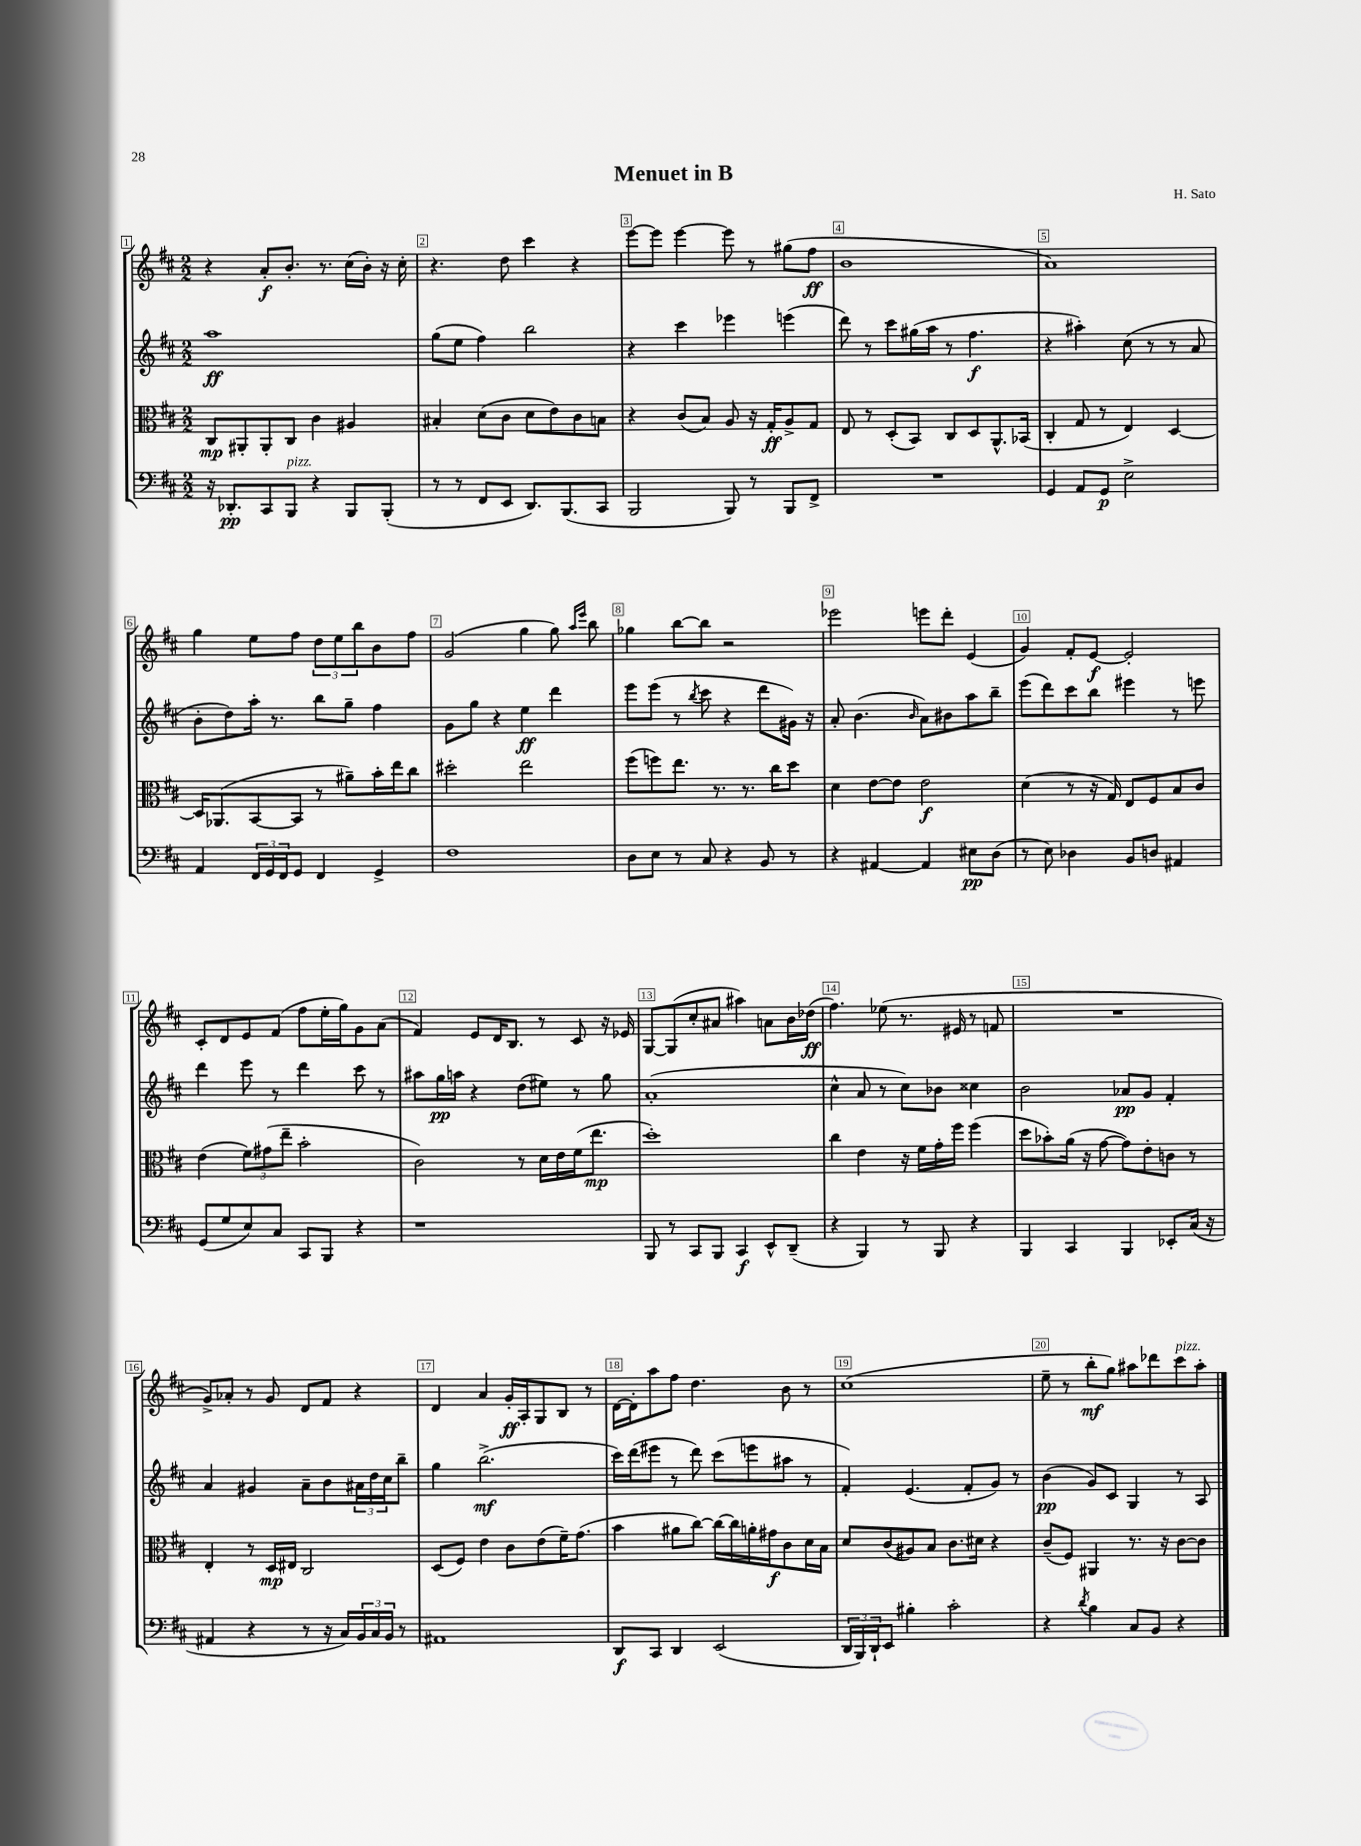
\header { title = "Menuet in B" composer = "H. Sato" }
<<
\new StaffGroup <<
\new Staff = "s0" {
    \clef treble \key d \major \numericTimeSignature \time 2/2
    r4 a'8-.\f b'8.-. r8. cis''16( b'16-.) r16 cis''16-. |
    r4. d''8 cis'''4 r4 |
    e'''8~ e'''8 e'''4~ e'''8 r8 gis''8( fis''8\ff |
    b'1 |
    a'1) |
    g''4 e''8 fis''8 \tuplet 3/2 { d''8 e''8 b''8 } b'8 fis''8 |
    g'2( g''4 g''8) \grace { a''16 e'''16 } b''8 |
    ges''4 b''8~ b''8 r2 |
    ees'''2 e'''8 d'''8-. e'4( |
    g'4) fis'8-. e'8~\f e'2-. |
    cis'8-. d'8 e'8 fis'8( fis''8 e''16-. g''16) g'8 a'8( |
    fis'4) e'8 d'16 b8. r8 cis'8 r16 ees'16 |
    g8~ g8( cis''8-. ais'8 ais''4) a'8 b'16 des''16\ff( |
    fis''4.) ees''8( r8. eis'16 r8 f'8 |
    R1 |
    g'8->) aes'8-. r8 g'8 d'8 fis'8 r4 |
    d'4 a'4 g'16-.\ff a16-. g8 b8 r8 |
    d'16~ d'16-. a''8 fis''8 d''4. b'8 r8 |
    cis''1( |
    e''8-- r8 b''8-.\mf g''8) ais''8 des'''8 cis'''8^\markup { \italic "pizz." } ais''8-. \bar "|." |
}
\new Staff = "s1" {
    \clef treble \key d \major \numericTimeSignature \time 2/2
    a''1\ff |
    g''8( e''8 fis''4) b''2 |
    r4 cis'''4 ees'''4 e'''4( |
    d'''8) r8 cis'''8 gis''16( a''16 r8 fis''4.\f |
    r4 ais''4-.) cis''8( r8 r8 a'8 |
    b'8-. d''8) a''16-. r8. b''8 g''8-- fis''4 |
    g'8 g''8 r4 e''4\ff d'''4 |
    e'''8 e'''8( r8 \acciaccatura { b''8 } cis'''8 r4 d'''8 gis'16) r16 |
    a'8-. b'4.( \grace { b'16 } a'8) bis'8 a''8 b''8-- |
    e'''8( d'''8) cis'''8 b''8 eis'''4 r8 e'''8 |
    d'''4 e'''8 r8 d'''4 cis'''8 r8 |
    ais''8 g''16\pp a''16 r4 d''8( eis''8) r8 g''8 |
    a'1-.( |
    cis''4-^ a'8 r8 cis''8) bes'8 cisis''4 |
    b'2 aes'8\pp g'8 fis'4-. |
    a'4 gis'4 a'8-- b'8 \tuplet 3/2 { ais'16 d''16 cis''16 } b''8-- |
    g''4 b''2.->\mf( |
    cis'''16) d'''16( eis'''8 r8 d'''8) cis'''8( e'''8 ais''8 r8 |
    fis'4-.) e'4.( fis'8-. g'8) r8 |
    b'4\pp( g'8) cis'8 g4 r8 a8 \bar "|." |
}
\new Staff = "s2" {
    \clef alto \key d \major \numericTimeSignature \time 2/2
    cis8\mp ais,8-. ais,8-. cis8 cis'4 ais4 |
    bis4-. d'8( cis'8 d'8 e'8) cis'8 b8 |
    r4 cis'8( b8) a8 r16 g16-.\ff a8-> g8 |
    e8 r8 d8-.( b,8) cis8 d8 a,8.-^ bes,16( |
    cis4-. g8 r8 e4) d4~ |
    d16 aes,8.( b,8~ b,8 r8 ais'8--) b'16-. e''16 cis''8 |
    dis''2-. e''2 |
    fis''8( f''8) e''8. r8. r8. cis''16 d''8 |
    d'4 e'8~ e'8 e'2\f |
    d'4( r8 r16 g16) e8 fis8 b8 cis'8 |
    e'4( \tuplet 3/2 { fis'8) gis'8( e''8-- } b'2-. |
    cis'2) r8 d'16 e'16 fis'16( e''8.\mp |
    d''1-.) |
    cis''4 e'4 r16 fis'16 g'16-. fis''16 fis''4( |
    d''8 bes'8-.) a'16( r16 g'8~ g'8) e'8-. c'8 r8 |
    e4-. r8 d16\mp eis16 cis2 |
    d8( fis8) e'4 cis'8 e'8( fis'16--) g'8.( |
    b'4 ais'8 cis''8~) cis''16~ cis''16 a'16-. gis'16\f cis'8 d'16 b16 |
    d'8 cis'8( ais8) b8 cis'8. dis'16 r4 |
    cis'8--( fis8) ais,4 r8. r16 cis'8~ cis'8 \bar "|." |
}
\new Staff = "s3" {
    \clef bass \key d \major \numericTimeSignature \time 2/2
    r16 des,8.-.\pp cis,8 b,,8^\markup { \italic "pizz." } r4 b,,8 b,,8-.( |
    r8 r8 fis,8 e,8 d,8.) b,,8.( cis,8 |
    b,,2 b,,8) r8 b,,8 fis,8-> |
    R1 |
    g,4 a,8 g,8\p e2-> |
    a,4 \tuplet 3/2 { fis,16 g,16 fis,16 } g,8 fis,4 g,4-> |
    fis1 |
    d8 e8 r8 cis8 r4 b,8 r8 |
    r4 ais,4~ ais,4 eis8\pp d8( |
    r8 e8) des4 b,8 d8 ais,4 |
    g,8( g8 e8) cis8 cis,8 b,,8 r4 |
    r1 |
    b,,8 r8 cis,8 b,,8 cis,4\f e,8-^ d,8--( |
    r4 b,,4) r8 b,,8 r4 |
    b,,4 cis,4 b,,4 ees,8-. cis16( r16 |
    ais,4 r4 r8 r16 cis16) \tuplet 3/2 { b,16 cis16 b,16 } r8 |
    ais,1 |
    d,8\f cis,8 d,4 e,2( |
    \tuplet 3/2 { d,16 b,,16) d,16-! } e,8 bis4-. cis'2-. |
    r4 \acciaccatura { d'8 } b4 cis8 b,8 r4 \bar "|." |
}
>>
>>
\layout { \context { \Score \override BarNumber.break-visibility = ##(#f #t #t) barNumberVisibility = #all-bar-numbers-visible \override BarNumber.stencil = #(make-stencil-boxer 0.1 0.3 ly:text-interface::print) } }
